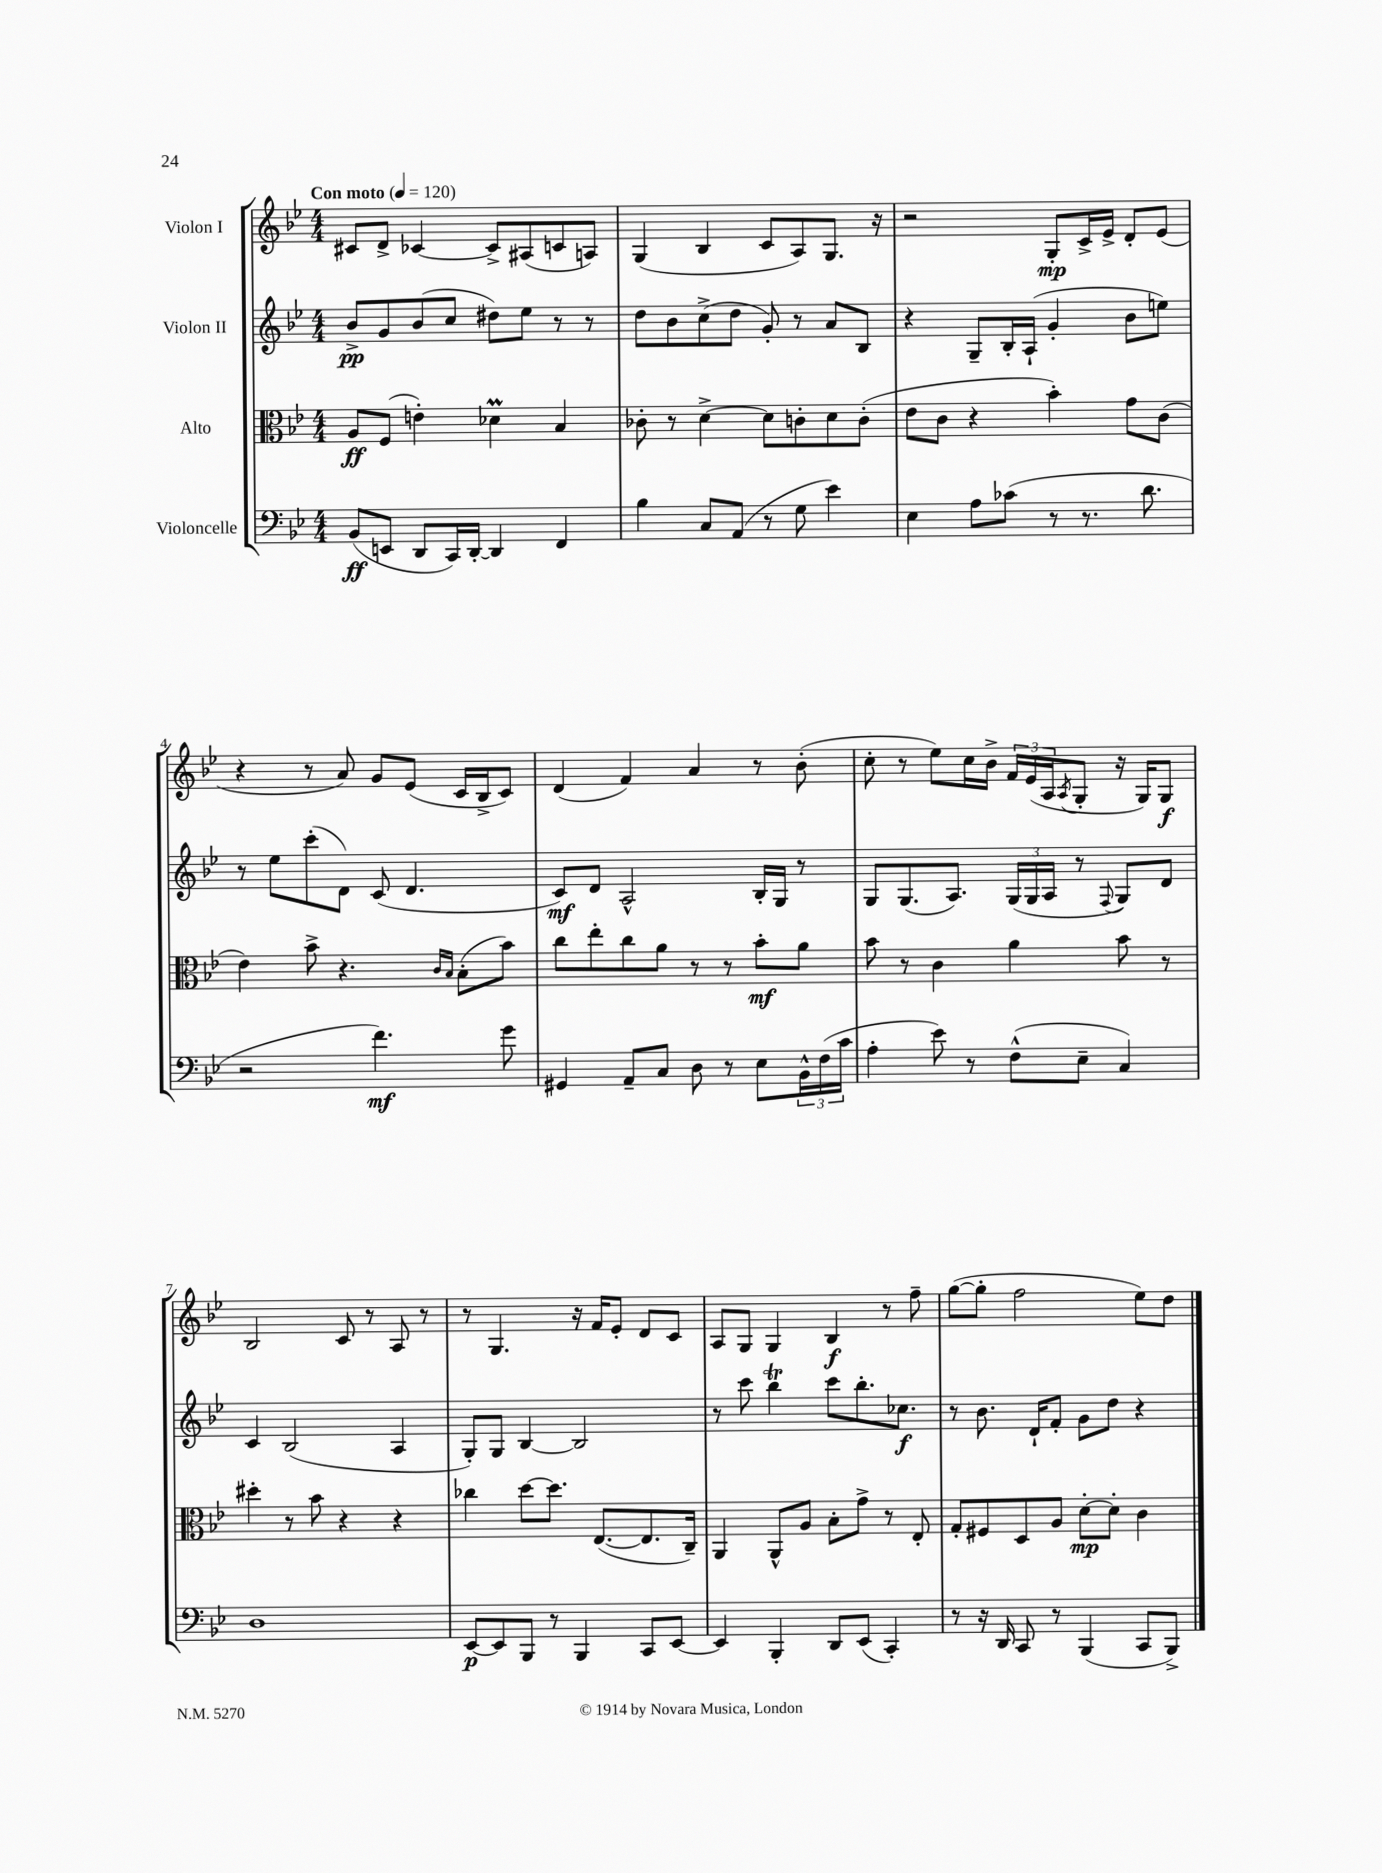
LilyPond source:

<<
\new StaffGroup <<
\new Staff = "s0" \with { instrumentName = "Violon I" } {
    \clef treble \key bes \major \numericTimeSignature \time 4/4 \tempo "Con moto" 4 = 120
    cis'8 d'8-> ces'4~ ces'8-> ais8( c'8 a8) |
    g4( bes4 c'8 a8) g8. r16 |
    r2 g8-.\mp c'16-> ees'16-> d'8-. ees'8( |
    r4 r8 a'8) g'8 ees'8( c'16 bes16-> c'8) |
    d'4( f'4) a'4 r8 bes'8-.( |
    c''8-. r8 ees''8) c''16 bes'16-> \tuplet 3/2 { f'16 ees'16( a16 } \acciaccatura { a8 } g8-. r16 g16) g8\f |
    bes2 c'8 r8 a8 r8 |
    r8 g4. r16 f'16 ees'8-. d'8 c'8 |
    a8 g8 g4 bes4\f r8 f''8-- |
    g''8~( g''8-. f''2 ees''8) d''8 \bar "|." |
}
\new Staff = "s1" \with { instrumentName = "Violon II" } {
    \clef treble \key bes \major \numericTimeSignature \time 4/4
    bes'8->\pp g'8 bes'8( c''8 dis''8) ees''8 r8 r8 |
    d''8 bes'8 c''8->( d''8 g'8-.) r8 a'8 bes8 |
    r4 g8-- bes16-. a16-!( g'4-. bes'8 e''8) |
    r8 ees''8 c'''8-.( d'8) c'8( d'4. |
    c'8\mf) d'8 a2-^ bes16-. g16 r8 |
    g8 g8.( a8.) \tuplet 3/2 { g16( g16 a16 } r8 \appoggiatura { f8 } g8) d'8 |
    c'4 bes2( a4 |
    g8-.) g8 bes4~ bes2 |
    r8 c'''8 bes''4\trill c'''8 bes''8.-. ces''8.\f |
    r8 bes'8. d'16-! f'8-. g'8 d''8 r4 \bar "|." |
}
\new Staff = "s2" \with { instrumentName = "Alto" } {
    \clef alto \key bes \major \numericTimeSignature \time 4/4
    a8\ff f8( e'4-.) des'4\prall bes4 |
    ces'8-. r8 d'4~-> d'8 c'8-. d'8 c'8-.( |
    ees'8 c'8 r4 bes'4-.) g'8 c'8( |
    ees'4) bes'8-> r4. \grace { c'16 bes16 } bes8-.( bes'8) |
    c''8 ees''8-. c''8 a'8 r8 r8 bes'8-.\mf a'8 |
    bes'8 r8 c'4 a'4 bes'8 r8 |
    dis''4-. r8 bes'8 r4 r4 |
    ces''4 d''8~ d''8. ees8.~( ees8. c16--) |
    a,4 a,8-^ a8 bes8-. g'8-> r8 ees8-. |
    g8-. fis8 d8 a8 d'8~-.\mp d'8-. c'4 \bar "|." |
}
\new Staff = "s3" \with { instrumentName = "Violoncelle" } {
    \clef bass \key bes \major \numericTimeSignature \time 4/4
    bes,8\ff( e,8 d,8 c,16) d,16~-. d,4 f,4 |
    bes4 c8 a,8( r8 g8 ees'4) |
    ees4 a8 ces'8( r8 r8. d'8. |
    r2 f'4.\mf) g'8 |
    gis,4 a,8-- c8 d8 r8 ees8 \tuplet 3/2 { bes,16-^ f16( c'16 } |
    a4-. ees'8) r8 f8-^( ees8-- c4) |
    d1 |
    ees,8~\p ees,8 bes,,8 r8 bes,,4 c,8 ees,8~ |
    ees,4 bes,,4-. d,8 ees,8( c,4-.) |
    r8 r16 d,16 c,8 r8 bes,,4( c,8 bes,,8->) \bar "|." |
}
>>
>>
